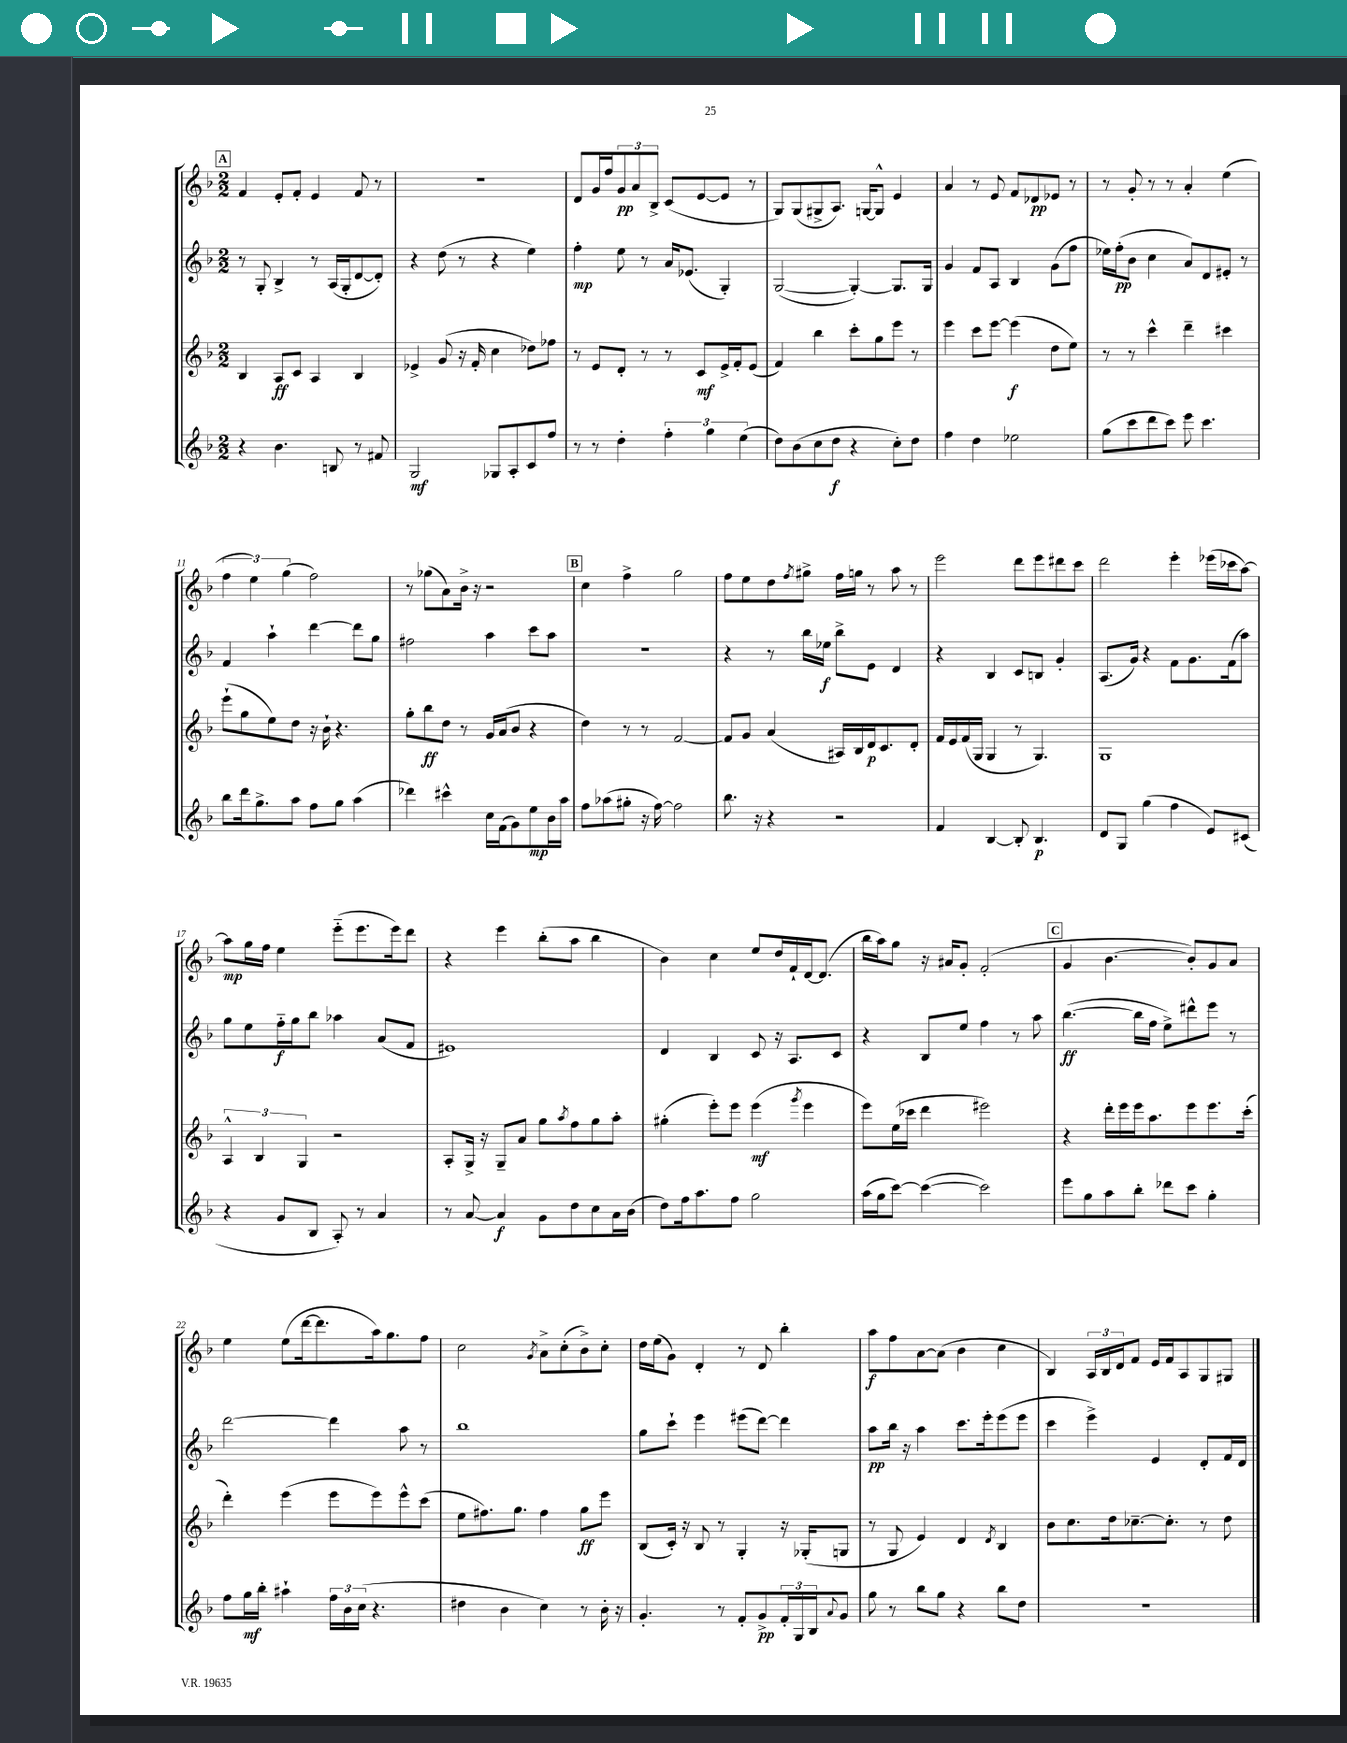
<<
\new StaffGroup <<
\new Staff = "s0" {
    \clef treble \key f \major \numericTimeSignature \time 2/2
    \mark \markup { \box "A" } f'4 e'8-. f'8-. e'4 f'8 r8 |
    R1 |
    d'8 g'16 f''16 \tuplet 3/2 { g'8\pp a'8 bes8-> } c'8( e'8~ e'8 r8 |
    g8) g8( gis8-> a8.) g16~ g8-^ e'4 |
    a'4 r8 e'8 f'8 des'8\pp ees'8 r8 |
    r8 g'8-. r8 r8 a'4-. e''4( |
    \tuplet 3/2 { f''4 e''4) g''4( } f''2) |
    r8 ges''8( a'8) bes'16-> r16 r2 |
    \mark \markup { \box "B" } c''4 f''4-> g''2 |
    f''8 e''8 d''8 \acciaccatura { f''8 } gis''8-> f''16 g''16 r8 a''8 r8 |
    e'''2 d'''8 e'''8 dis'''8 c'''8 |
    d'''2 e'''4-. ees'''16( ces'''16 a''8~) |
    a''8\mp g''16 f''16 e''4 e'''8-_( e'''8. e'''16) d'''8 |
    r4 e'''4 bes''8-.( a''8 bes''4 |
    bes'4) c''4 e''8 d''16 f'16-! d'16~ d'8.( |
    bes''16 a''16) g''8 r16 ais'16 g'8-. f'2-.( |
    \mark \markup { \box "C" } g'4 bes'4.~ bes'8-.) g'8 a'8 |
    e''4 e''8( d'''16~ d'''8. a''16) g''8. f''8 |
    c''2 \acciaccatura { g'8 } a'8-> c''8-.( bes'8->) c''8-. |
    d''16 e''16( g'8) d'4-. r8 d'8 bes''4-. |
    a''8\f f''8 a'8~ a'8( bes'4 c''4 |
    bes4) \tuplet 3/2 { a16 bes16 d'16 } f'8 e'16 f'16 a8 g8 gis8 \bar "|." |
}
\new Staff = "s1" {
    \clef treble \key f \major \numericTimeSignature \time 2/2
    \mark \markup { \box "A" } r8 g8-. bes4-> r8 a16( g16-. d'8~ d'8-.) |
    r4 d''8( r8 r4 e''4) |
    f''4-.\mp e''8 r8 a'16 ees'8.( g4-.) |
    g2~( g4~-.) g8. g16 |
    g'4 f'8 a8 bes4 g'8( f''8 |
    ees''16) f''16-.\pp( bes'8 c''4 a'8) d'8 eis'8-. r8 |
    f'4 a''4-! d'''4~ d'''8 g''8 |
    fis''2 a''4 c'''8 a''8 |
    \mark \markup { \box "B" } r1 |
    r4 r8 bes''16 ees''16\f bes''8-> e'8 d'4 |
    r4 bes4 c'8 b8 g'4-. |
    a8.( g'16) r4 f'8 g'8. f'16( a''8) |
    g''8 e''8 f''16-_\f g''16 bes''8 aes''4 a'8( f'8 |
    eis'1) |
    d'4 bes4 c'8 r16 a8. c'8 |
    r4 bes8 e''8 f''4 r8 a''8 |
    \mark \markup { \box "C" } bes''4.~\ff( bes''16 f''16 e''8->) dis'''8-^ e'''8 r8 |
    d'''2~ d'''4 a''8 r8 |
    bes''1 |
    g''8 c'''8-! e'''4 eis'''8( d'''8~) d'''4 |
    a''8\pp bes''16 r16 a''4 c'''8. e'''16-. e'''8( e'''8 |
    c'''4 e'''4->) e'4 d'8-. f'16 d'16 \bar "|." |
}
\new Staff = "s2" {
    \clef treble \key f \major \numericTimeSignature \time 2/2
    \mark \markup { \box "A" } bes4 a8\ff c'8 a4 bes4 |
    ees'4-> g'8( r16 f'16-. c''4 des''8) fes''8 |
    r8 e'8 d'8-. r8 r8 c'8\mf e'16-> f'16-. e'8( |
    f'4) bes''4 c'''8-. g''8 e'''8 r8 |
    e'''4 c'''8 e'''8~ e'''4\f( d''8 e''8) |
    r8 r8 c'''4-^ d'''4-- cis'''4 |
    e'''8-!( g''8 e''8) d''8 r16 bes'16-! r4. |
    g''8-. bes''8\ff d''8 r8 g'16 a'16( bes'8 r4 |
    \mark \markup { \box "B" } d''4) r8 r8 f'2~ |
    f'8 g'8 a'4( ais16) bes16 d'16\p c'8. d'8-. |
    f'16 e'16 f'16( g16 g4 r8 g4.) |
    g1 |
    \tuplet 3/2 { a4-^ bes4 g4 } r2 |
    a8-. g16-> r16 g8-- a'8 g''8 \acciaccatura { a''8 } f''8 g''8 a''8-. |
    gis''4-.( e'''8-.) e'''8 e'''4\mf( \acciaccatura { g'''8 } e'''4 |
    e'''8) e''16( ces'''16 d'''4 eis'''2) |
    \mark \markup { \box "C" } r4 d'''16-. e'''16 e'''16 a''8. e'''8 e'''8. c'''16-.( |
    d'''4-.) e'''4( e'''8 e'''8) e'''8-^ c'''8( |
    e''8 fis''8.) g''8. fis''4 g''8\ff e'''8 |
    bes8( c'16-.) r16 bes8 r8 g4-. r16 ges16-.( g8 |
    r8 g8 e'4) d'4 \acciaccatura { d'8 } bes4 |
    bes'8 c''8. d''16 ces''8.~-- ces''8.-. r8 d''8 \bar "|." |
}
\new Staff = "s3" {
    \clef treble \key f \major \numericTimeSignature \time 2/2
    \mark \markup { \box "A" } r4 bes'4. b8 r8 fis'8 |
    g2\mf ges8 a8-. c'8 f''8 |
    r8 r8 d''4-. \tuplet 3/2 { f''4-. g''4 e''4( } |
    d''8) bes'8( c''8 d''8\f r4 c''8-.) d''8 |
    f''4 d''4 ees''2 |
    g''8( c'''8 d'''8 c'''8) e'''8 c'''4. |
    bes''8 d'''16 g''8.-> a''8 f''8 g''8 a''4( |
    des'''4) cis'''4-^ c''16 f'16( g'8) e''8\mp bes'16 a''16 |
    \mark \markup { \box "B" } f''8 aes''8( gis''8-. r16 f''16~) f''2 |
    bes''8. r16 r4 r2 |
    f'4 bes4~ bes8-. bes4.\p |
    d'8 g8 g''4( f''4 e'8) cis'8( |
    r4 g'8 bes8 a8-.) r8 a'4 |
    r8 a'8~ a'4\f g'8 d''8 c''8 a'16 bes'16( |
    d''8) f''16 a''8. f''8 g''2 |
    a''16( g''16 c'''8~) c'''4~( c'''2) |
    \mark \markup { \box "C" } e'''8 g''8 a''8 bes''8-. des'''8 c'''8 g''4-. |
    f''8 g''16\mf bes''16-. ais''4-! \tuplet 3/2 { f''16 bes'16 c''16( } r4. |
    dis''4 bes'4 c''4) r8 bes'16-. r16 |
    g'4.-. r8 f'8-. g'8->\pp \tuplet 3/2 { f'16-. g16 bes16 } \appoggiatura { a'8 } g'8 |
    g''8 r8 bes''8 g''8 r4 bes''8 d''8 |
    r1 \bar "|." |
}
>>
>>
\layout { \context { \Score currentBarNumber = #5 } }
